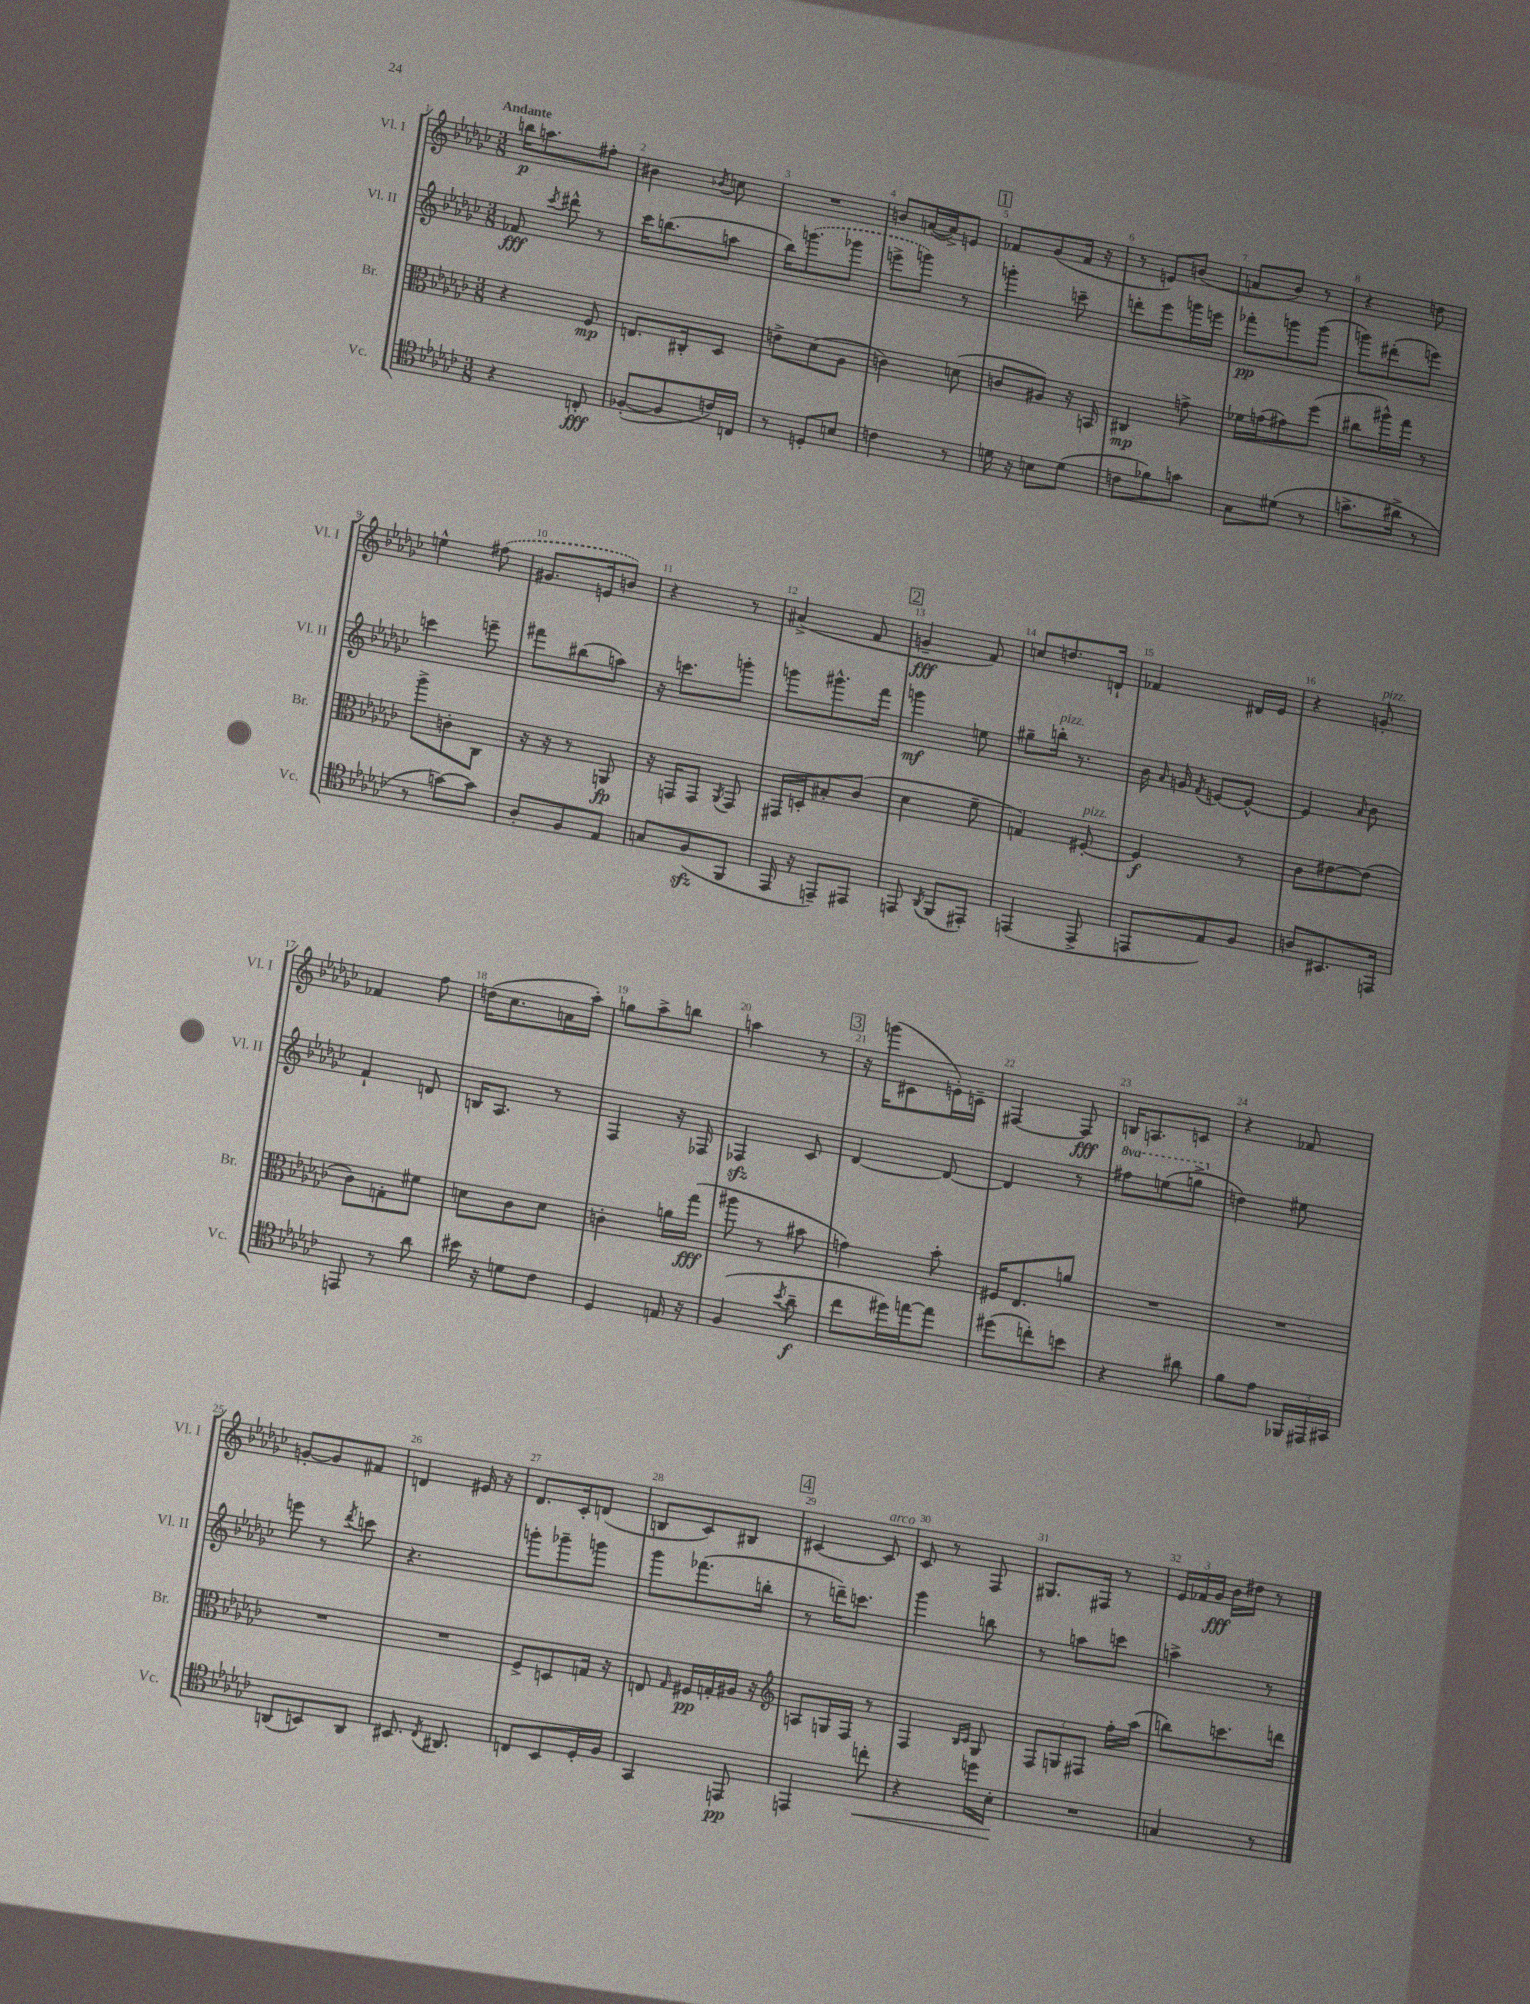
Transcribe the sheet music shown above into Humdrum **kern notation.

**kern	**dynam	**kern	**dynam	**kern	**dynam	**kern	**dynam
*part4	*part4	*part3	*part3	*part2	*part2	*part1	*part1
*staff4	*staff4	*staff3	*staff3	*staff2	*staff2	*staff1	*staff1
*I"Vc.	*	*I"Br.	*	*I"Vl. II	*	*I"Vl. I	*
*I'Vc.	*	*I'Br.	*	*I'Vl. II	*	*I'Vl. I	*
*clefC4	*	*clefC3	*	*clefG2	*	*clefG2	*
*k[b-e-a-d-g-c-]	*	*k[b-e-a-d-g-c-]	*	*k[b-e-a-d-g-c-]	*	*k[b-e-a-d-g-c-]	*
*M3/8	*	*M3/8	*	*M3/8	*	*M3/8	*
=1	=1	=1	=1	=1	=1	=1	=1
!	!	!	!	!	!	!LO:TX:a:B:t=Andante	!
4r	.	4r	.	8f-X/	fff	16bbn\KL	p
.	.	.	.	.	.	8.aan\	.
.	.	.	.	8qccc-/	.	.	.
.	.	.	.	8ddd#X^^\	.	.	.
8Cn'/	fff	8F/	mp	8r	.	8ff#X'\J	.
=2	=2	=2	=2	=2	=2	=2	=2
([8F-X'/L	.	8.En/L	.	16ccc-\KL	.	4b#X\	.
.	.	.	.	(8.bbn\	.	.	.
8F-/]	.	.	.	.	.	.	.
.	.	16C#X'/k	.	.	.	.	.
.	.	.	.	.	.	8qb-X/	.
16cn/L)	.	8D-/J	.	8aan\J	.	8ccn\	.
16Cn/JJ	.	.	.	.	.	.	.
=3	=3	=3	=3	=3	=3	=3	=3
8r	.	8en^\L	.	16bb-\KL)	.	4.r	.
.	.	.	.	(8.gggn\	.	.	.
8Dn'/L	.	(8d-\	.	.	.	.	.
8Bn/J	.	8A-\J	.	8ggg-X\J	.	.	.
=4	=4	=4	=4	=4	=4	=4	=4
4cn\	.	4cn\)	.	8eeen^\L	.	8bn/L	.
.	.	.	.	8gggn\J)	.	([16an/L	.
.	.	.	.	.	.	16a^/J])	.
8r	.	(8dn\	.	8r	.	8en/J	.
!!LO:REH:place=s1:t=1
=5	=5	=5	=5	=5	=5	=5	=5
16dn\	.	8cn/L	.	4gggn'\	.	8f-X/L	.
16r	.	.	.	.	.	.	.
8Bn\L	.	8A#X/J)	.	.	.	(8g-/	.
(8d\J	.	16r	.	8cccn~\	.	16f-/Jk	.
.	.	16BBn/	.	.	.	16r	.
=6	=6	=6	=6	=6	=6	=6	=6
8cn\L	.	4C#X/	mp	8dddn'\L	.	8r	.
8f-X\)	.	.	.	8eee-\	.	8en/L)	.
8gn\J	.	8gn^\	.	16gggn\L	.	(8bn/J	.
.	.	.	.	16eeen\JJ	.	.	.
=7	=7	=7	=7	=7	=7	=7	=7
8G-\L	.	16f-X\LL	.	8fff-X'\L	pp	8an/L	.
.	.	(16gn\J	.	.	.	.	.
(8d#X\J	.	8g#X\)	.	8gggn\	.	8b-/J)	.
8r	.	(8ff\J	.	(8ggg\J	.	8r	.
=8	=8	=8	=8	=8	=8	=8	=8
8.gn^\L	.	8cc#X\L	.	8gggn\L)	.	4r	.
.	.	16aa#X^^\L)	.	(8ddd#X'\	.	.	.
16a#X^\Jk	.	16gg-\JJ	.	.	.	.	.
8r	.	8r	.	8eeen\J)	.	8ddn\	.
!!LO:LB:g=z
=9	=9	=9	=9	=9	=9	=9	=9
8r	.	8aa-^\L	.	4cccn\	.	4een^^\	.
[8gn\L)	.	8cn'\	.	.	.	.	.
8g\J]	.	8C-\J	.	8eeen~\	.	(8ff#X\	.
=10	=10	=10	=10	=10	=10	=10	=10
8A-'/L	.	16r	.	8fff#X\L	.	8.g#X/L	.
.	.	16r	.	.	.	.	.
8F/	.	8r	.	(8bb#X\	.	.	.
.	.	.	.	.	.	16en/k	.
8E-/J	.	8AAn/	fp	8aan\J)	.	8bn/J)	.
=11	=11	=11	=11	=11	=11	=11	=11
8Gn/L	.	16r	.	16r	.	4r	.
.	.	16GGn/KL	.	8.cccn\L	.	.	.
(8Fzz/	.	8GG/J	.	.	.	.	.
.	.	8qAA-/	.	.	.	.	.
8FF/J	.	8GG/	.	8gggn'\J	.	8r	.
=12	=12	=12	=12	=12	=12	=12	=12
16EE-/	.	16GG#X/LL	.	8gggn\L	.	(4a#X^/	.
16r	.	16Dn'/J	.	.	.	.	.
8EEn~/L)	.	8B#X'/	.	8.ggg#X^^\	.	.	.
8EE#X/J	.	(8c-/J	.	.	.	8f/	.
.	.	.	.	16fff\Jk	.	.	.
!!LO:REH:place=s1:t=2
=13	=13	=13	=13	=13	=13	=13	=13
8EEn/	.	4d-\	.	4gggn\	mf	4gn~/	fff
8qAA-/	.	.	.	.	.	.	.
(8FF/L	.	.	.	.	.	.	.
8EE#X'/J)	.	8f~\	.	8een\	.	8f/)	.
=14	=14	=14	=14	=14	=14	=14	=14
(4EEn/	.	4Gn/)	.	8gg#X~\L	.	8ccn/L	.
!	!	!	!	!LO:TX:a:i:t=pizz.	!	!	!
.	.	.	.	16bbn'\Jk	.	8.ddn/	.
.	.	.	.	8.r	.	.	.
!	!	!LO:TX:a:i:t=pizz.	!	!	!	!	!
8EE^/	.	[8F#X'/	.	.	.	.	.
.	.	.	.	.	.	16dn`/Jk	.
=15	=15	=15	=15	=15	=15	=15	=15
8EEn/L	.	4F#/]	f	16b-\	.	4f-X/	.
.	.	.	.	16qqa-/	.	.	.
.	.	.	.	16gn/	.	.	.
.	.	.	.	8qf/	.	.	.
8E-/)	.	.	.	[8en/L	.	.	.
8F/J	.	8r	.	8e^^/J_	.	16d#X/LL	.
.	.	.	.	.	.	16e-/JJ	.
=16	=16	=16	=16	=16	=16	=16	=16
8An/L	.	8c-\L	.	4e/]	.	4r	.
8.BB#X/	.	[8e#X\	.	.	.	.	.
.	.	.	.	16qqa-/	.	.	.
!	!	!	!	!	!	!LO:TX:a:i:t=pizz.	!
.	.	(8e#\J]	.	8b-\	.	8gn'/	.
16EEn/Jk	.	.	.	.	.	.	.
!!LO:LB:g=z
=17	=17	=17	=17	=17	=17	=17	=17
8EEn/	.	8c-\L)	.	4f`/	.	4f-X/	.
8r	.	8Gn'\	.	.	.	.	.
8a-\	.	8f#X\J	.	8dn/	.	8ff\	.
=18	=18	=18	=18	=18	=18	=18	=18
16b#X\	.	8dn\L	.	16Bn/KL	.	(16ddn\KL	.
16r	.	.	.	8.A-/J	.	8.cc-\	.
8dn\L	.	8c-\	.	.	.	.	.
8c-\J	.	8d\J	.	8r	.	16an\L	.
.	.	.	.	.	.	16aa-'\JJ)	.
=19	=19	=19	=19	=19	=19	=19	=19
4D-/	.	4cn'\	.	4F/	.	8ggn\L	.
.	.	.	.	.	.	8aa-^\	.
16En/	.	16an\LL	.	16r	.	8bbn\J	.
16r	.	(16gg-\JJ	fff	16F-X/	.	.	.
=20	=20	=20	=20	=20	=20	=20	=20
(4F/	.	8aa#X\	.	4F-Xzz/	.	4aan\	.
.	.	8r	.	.	.	.	.
8qb-/	.	.	.	.	.	.	.
8a-~\	f	8b#X\	.	8c-/	.	8r	.
!!LO:REH:place=s1:t=3
=21	=21	=21	=21	=21	=21	=21	=21
8cc-\L	.	4gn\)	.	[4d-/	.	16r	.
.	.	.	.	.	.	(16gggn\KL	.
16dd#X\L)	.	.	.	.	.	8c#X\	.
[16een\J	.	.	.	.	.	.	.
8ee\J]	.	8b-'\	.	8d-/_	.	16en'\L)	.
.	.	.	.	.	.	16cn~\JJ	.
=22	=22	=22	=22	=22	=22	=22	=22
(8dd#X\L	.	16F#X/KL	.	4d-/]	.	[4F#X/	.
.	.	8.E-/	.	.	.	.	.
8ccn'\)	.	.	.	.	.	.	.
8bn\J	.	8an/J	.	8r	.	8F#/]	fff
=23	=23	=23	=23	=23	=23	=23	=23
*	*	*	*	*8va	*	*	*
4r	.	4.r	.	8fff#X\L	.	16Bn/KL	.
.	.	.	.	.	.	8.An/	.
.	.	.	.	(8eeen\	.	.	.
8a#X\	.	.	.	8gggn^\J	.	8cn/J	.
=24	=24	=24	=24	=24	=24	=24	=24
*	*	*	*	*X8va	*	*	*
8f\L	.	4.r	.	4ddn\)	.	4r	.
8e-\J	.	.	.	.	.	.	.
24FF-X/LL	.	.	.	8ee#X\	.	8f-X/	.
24EE#X/	.	.	.	.	.	.	.
24GG#X/JJ	.	.	.	.	.	.	.
!!LO:LB:g=z
=25	=25	=25	=25	=25	=25	=25	=25
(8AAn/L	.	4.r	.	8eeen\	.	[8gn'/L	.
8BBn/)	.	.	.	8r	.	8g/]	.
.	.	.	.	8qddd-/	.	.	.
8AA/J	.	.	.	8cccn\	.	8f#X/J	.
=26	=26	=26	=26	=26	=26	=26	=26
8.BB#X/	.	4.r	.	4.r	.	4dn/	.
8qC-/	.	.	.	.	.	.	.
8.AA#X/	.	.	.	.	.	.	.
.	.	.	.	.	.	16e#X/	.
.	.	.	.	.	.	16r	.
=27	=27	=27	=27	=27	=27	=27	=27
8Cn/L	.	8F^/L	.	8gggn'\L	.	8.d-/L	.
8BB-/	.	8Dn/	.	8ggg-X~\	.	.	.
.	.	.	.	.	.	16c-'/k	.
16D-'/L	.	16Gn/Jk	.	8gggn\J	.	(8dn/J	.
16F/JJ	.	16r	.	.	.	.	.
=28	=28	=28	=28	=28	=28	=28	=28
4GG-/	.	8En/	.	8ggg-\L	.	8Bn/L	.
.	.	16qqG-/	.	.	.	.	.
.	.	16F#X/LL	pp	(8.fff-X\	.	8c-/)	.
.	.	16Gn'/	.	.	.	.	.
8EEn/	pp	16A#X/JJ	.	.	.	8B#X/J	.
.	.	16r	.	16bbn'\Jk	.	.	.
!!LO:REH:place=s1:t=4
=29	=29	=29	=29	=29	=29	=29	=29
*	*	*clefG2	*	*	*	*	*
4EEn/	.	8An/L	.	8r	.	[4c#X/	.
.	.	16Gn/L	.	16dddn~\KL)	.	.	.
.	.	16F/JJ	.	8.cccn\J	.	.	.
!	!	!	!	!	!	!LO:TX:a:i:t=arco	!
!	!LO:HP:b	!	!	!	!	!	!
8ccn'\	<	8r	.	.	.	8c#/]	.
=30	=30	=30	=30	=30	=30	=30	=30
4r	.	4F/	.	4ggg-\	.	8c-/	.
.	.	.	.	.	.	8r	.
.	.	16qqB-/LL	.	.	.	.	.
.	.	16qqc-/JJ	.	.	.	.	.
16ddn\LL	.	8G-/	.	8bbn\	.	8F/	.
16B-'\JJ	.	.	.	.	.	.	.
.	[	.	.	.	.	.	.
=31	=31	=31	=31	=31	=31	=31	=31
4.r	.	12F/L	.	8r	.	8.G#X/L	.
.	.	12Gn/	.	.	.	.	.
.	.	.	.	8aan\L	.	.	.
.	.	12F#X/J	.	.	.	.	.
.	.	.	.	.	.	16F#X/Jk	.
.	.	16ff'\LL	.	8cccn\J	.	8r	.
.	.	(16aa-\JJ	.	.	.	.	.
=32	=32	=32	=32	=32	=32	=32	=32
4Gn/	.	8bbn\L)	.	4aan^\	.	24e-/LL	.
.	.	.	.	.	.	24f-X/	.
.	.	.	.	.	.	24g-/JJ	fff
.	.	8.cccn\	.	.	.	16b-\LL	.
.	.	.	.	.	.	16dd#X\JJ	.
8r	.	.	.	8r	.	8r	.
.	.	16dddn\Jk	.	.	.	.	.
==	==	==	==	==	==	==	==
*-	*-	*-	*-	*-	*-	*-	*-
